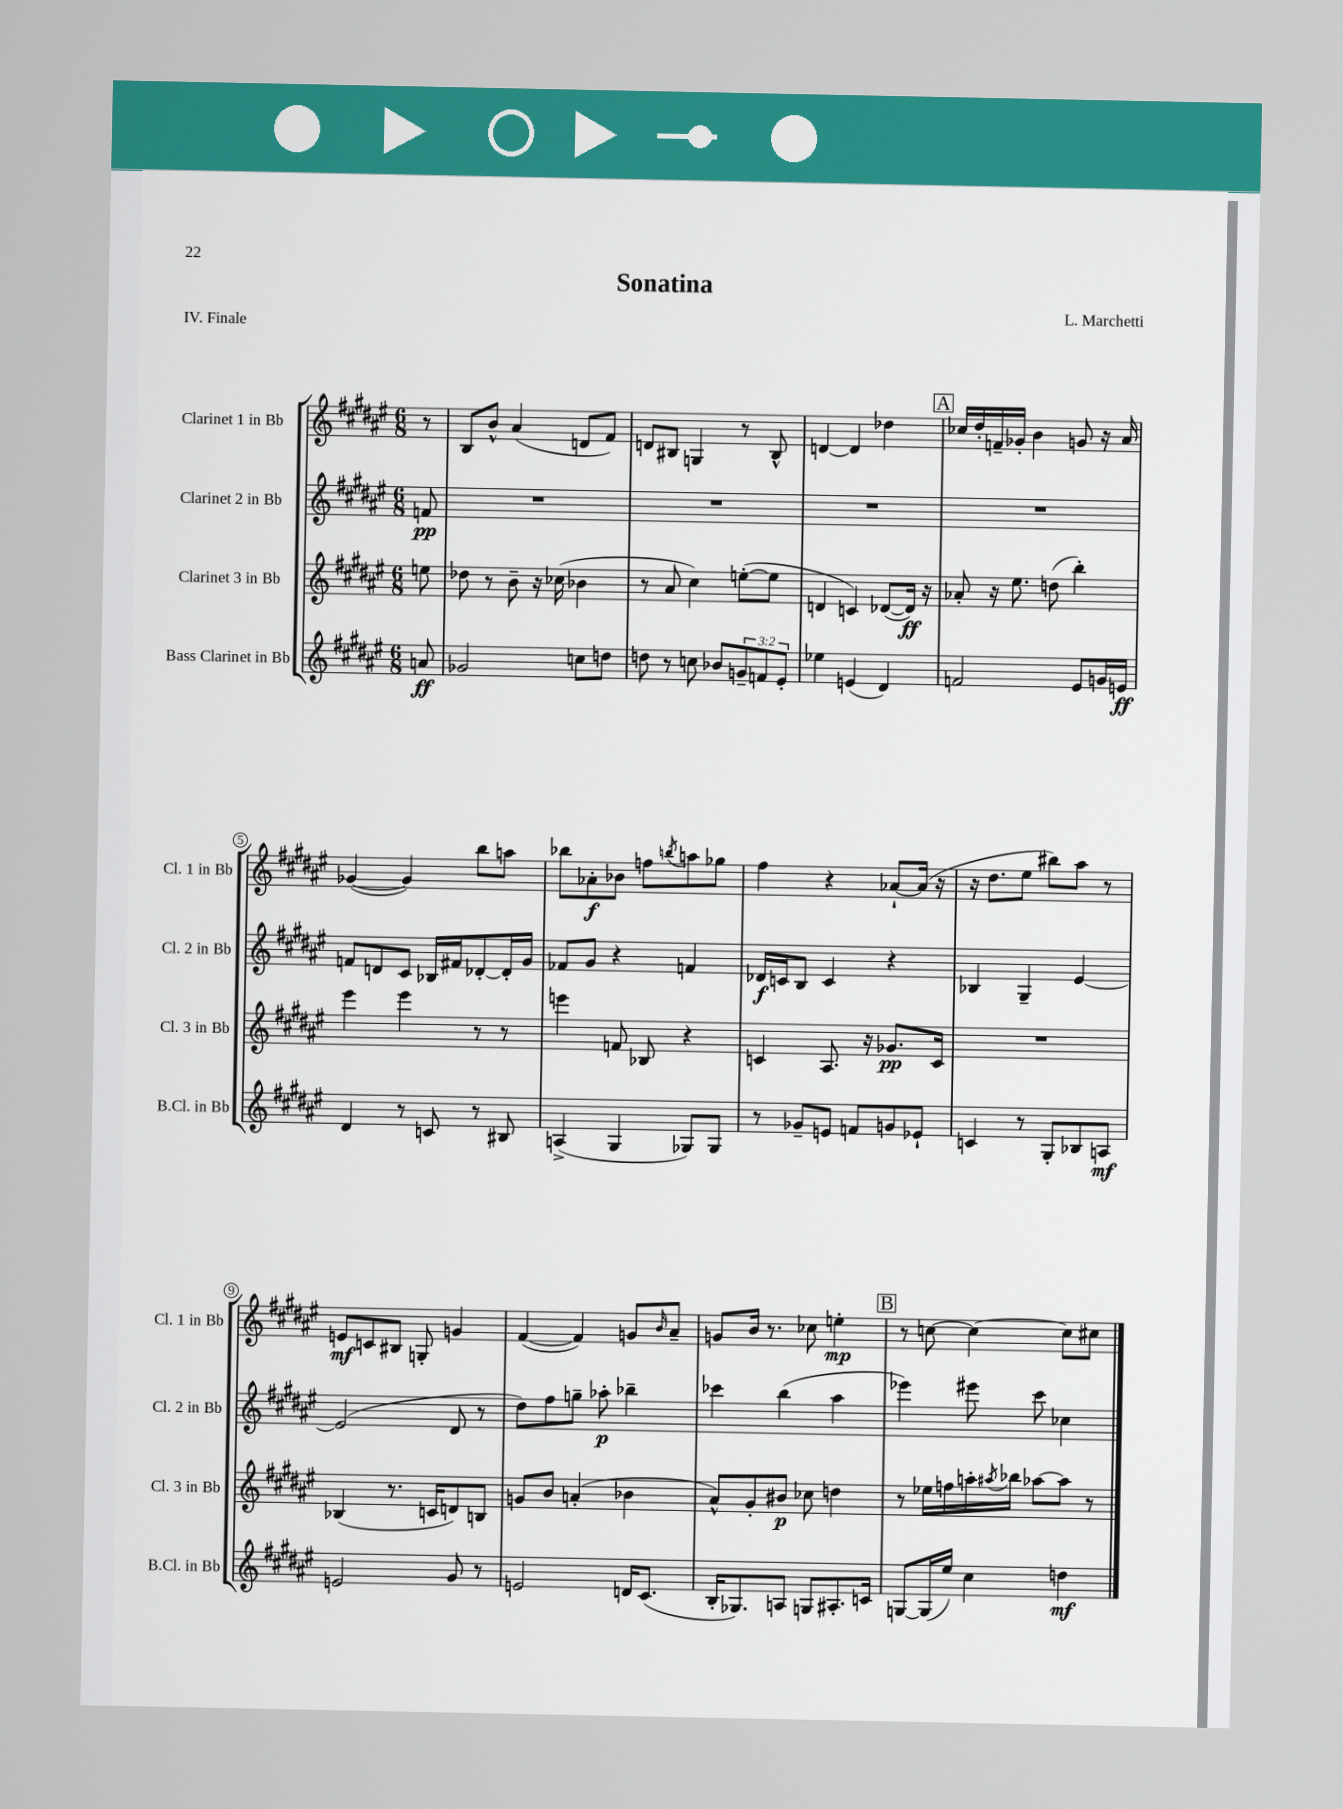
\header { title = "Sonatina" composer = "L. Marchetti" piece = "IV. Finale" }
<<
\new StaffGroup <<
\new Staff = "s0" \with { instrumentName = "Clarinet 1 in Bb" shortInstrumentName = "Cl. 1 in Bb" } {
    \clef treble \key fis \major \numericTimeSignature \time 6/8 \partial 8
    r8 |
    b8 b'8-^ ais'4( d'8 fis'8) |
    d'8 bis8 g4 r8 bis8-^ |
    d'4~ d'4 des''4 |
    \mark \markup { \box "A" } ces''16 dis''16-. f'16-- ges'16-. b'4 g'8 r16 ais'16 |
    ges'4~( ges'4) b''8 a''8 |
    bes''8 aes'8-.\f bes'8 f''8 \acciaccatura { b''8 } a''8 ges''8 |
    fis''4 r4 aes'8~-! aes'16( r16 |
    r16 dis''8. eis''8 bis''8) ais''8 r8 |
    e'8\mf c'8 bis8 g8-. g'4 |
    fis'4~( fis'4) g'8 \grace { b'16 } ais'8-- |
    g'8 b'16 r8. ces''8 e''4-.\mp |
    \mark \markup { \box "B" } r8 c''8~ c''4~ c''8 cis''8 \bar "|." |
}
\new Staff = "s1" \with { instrumentName = "Clarinet 2 in Bb" shortInstrumentName = "Cl. 2 in Bb" } {
    \clef treble \key fis \major \numericTimeSignature \time 6/8 \partial 8
    f'8\pp |
    R2. |
    R2. |
    R2. |
    \mark \markup { \box "A" } R2. |
    f'8 d'8 cis'8 bes16 fis'16 des'8~-. des'16-. gis'16 |
    fes'8 gis'8 r4 f'4 |
    des'16\f c'16 b8 c'4 r4 |
    bes4 gis4-- eis'4~ |
    eis'2( dis'8 r8 |
    dis''8) fis''8 g''8-- aes''8-.\p bes''4-- |
    ces'''4 b''4( ais''4 |
    \mark \markup { \box "B" } ees'''4) eis'''8 cis'''8 ces''4 \bar "|." |
}
\new Staff = "s2" \with { instrumentName = "Clarinet 3 in Bb" shortInstrumentName = "Cl. 3 in Bb" } {
    \clef treble \key fis \major \numericTimeSignature \time 6/8 \partial 8
    e''8 |
    des''8 r8 b'8-- r16 ces''16( bes'4 |
    r8 ais'8 cis''4) e''8~-.( e''8 |
    d'4 c'4) des'8~( des'16\ff) r16 |
    \mark \markup { \box "A" } aes'8-. r16 eis''8. d''8( b''4-.) |
    eis'''4 eis'''4 r8 r8 |
    e'''4 f'8 bes8 r4 |
    c'4 ais8. r16 ges'8.\pp c'16 |
    R2. |
    bes4( r8. c'16 d'8) b8 |
    g'8 b'8 a'4-.( bes'4 |
    ais'8-^) gis'8-. bis'8\p ces''8 d''4 |
    \mark \markup { \box "B" } r8 ees''16 f''16 a''16-. \acciaccatura { ais''8 } bes''16 aes''8~ aes''8 r8 \bar "|." |
}
\new Staff = "s3" \with { instrumentName = "Bass Clarinet in Bb" shortInstrumentName = "B.Cl. in Bb" } {
    \clef treble \key fis \major \numericTimeSignature \time 6/8 \override Staff.TupletNumber.text = #tuplet-number::calc-fraction-text \partial 8
    a'8\ff |
    ges'2 c''8 d''8 |
    d''8 r8 c''8 bes'8 \tuplet 3/2 { g'8-- f'8 eis'8-. } |
    ees''4 e'4( dis'4) |
    \mark \markup { \box "A" } f'2 eis'8 g'16 e'16\ff |
    dis'4 r8 c'8 r8 bis8 |
    a4->( gis4 ges8) ges8 |
    r8 ges'8-- e'8 f'8 g'8 ees'8-! |
    c'4 r8 gis8-. bes8 a8\mf |
    e'2 gis'8 r8 |
    e'2 d'16 cis'8.( |
    b16-. ges8.) a8 g8 ais8.-. c'16 |
    \mark \markup { \box "B" } g8~ g16( eis''16) cis''4 d''4\mf \bar "|." |
}
>>
>>
\layout { \context { \Score \override BarNumber.stencil = #(make-stencil-circler 0.1 0.3 ly:text-interface::print) } }
